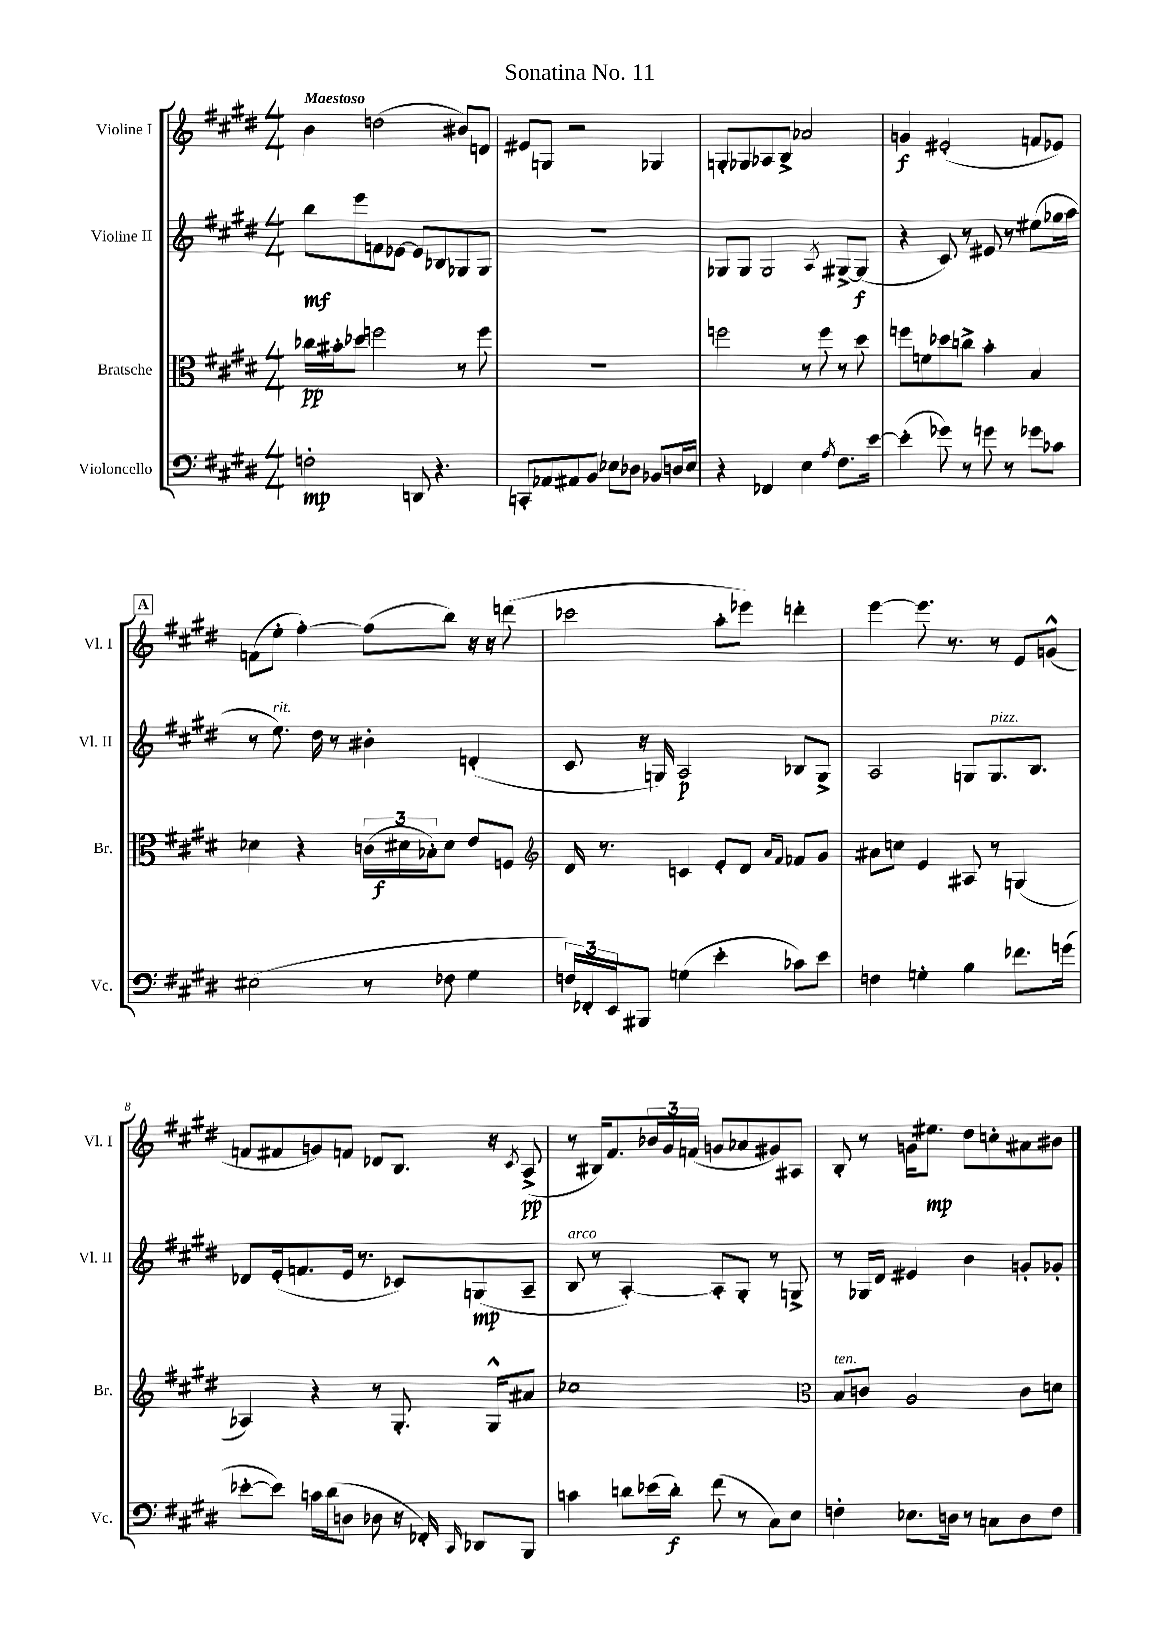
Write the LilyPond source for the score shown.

\header { title = "Sonatina No. 11" }
<<
\new StaffGroup <<
\new Staff = "s0" \with { instrumentName = "Violine I" shortInstrumentName = "Vl. I" } {
    \clef treble \key e \major \numericTimeSignature \time 4/4 \tempo "Maestoso"
    b'4 d''2( bis'8) d'8 |
    eis'8 g8 r2 ges4 |
    g8-. ges8 aes8 b8-> aes'2 |
    g'4\f eis'2-.( f'8 ees'8) |
    \mark \markup { \box "A" } f'8( e''8-. fis''4~-.) fis''8( b''8) r16 r16 d'''8( |
    ces'''2 a''8-. ees'''8) d'''4-. |
    e'''4~ e'''8. r8. r8 e'8 g'8-^( |
    f'8 fis'8 g'8) f'8 des'8 b8. r16 \acciaccatura { cis'8 } a8->\pp( |
    r8 bis16) fis'8. \tuplet 3/2 { bes'16 gis'16 f'16( } g'8 aes'8 gis'8) ais8 |
    b8-. r8 g'16 eis''8.\mp dis''8 c''8-. ais'8 bis'8 \bar "|." |
}
\new Staff = "s1" \with { instrumentName = "Violine II" shortInstrumentName = "Vl. II" } {
    \clef treble \key e \major \numericTimeSignature \time 4/4
    b''8\mf e'''8 f'8 ees'8~ ees'8 bes8 ges8 ges8 |
    R1 |
    ges8 ges8 ges2 \acciaccatura { a8 } gis8~-> gis8\f( |
    r4 cis'8) r8 eis'8 r8 eis''8( ges''16 a''16 |
    \mark \markup { \box "A" } r8 e''8.^\markup { \italic "rit." }) dis''16 r8 bis'4-. d'4-.( |
    cis'8 r16 g16) a2\p bes8 g8-> |
    a2 g8 g8.^\markup { \italic "pizz." } b8. |
    des'8 e'16-.( f'8. e'16 r8. ces'8) g8\mp( a8-- |
    b8^\markup { \italic "arco" } r8 a4~-.) a8-. gis8-. r8 g8-> |
    r8 ges16 dis'16 eis'4 b'4 g'8-. ges'8-. \bar "|." |
}
\new Staff = "s2" \with { instrumentName = "Bratsche" shortInstrumentName = "Br." } {
    \clef alto \key e \major \numericTimeSignature \time 4/4
    ces''16\pp bis'16-. des''8 f''2 r8 f''8 |
    R1 |
    f''2 r8 f''8 r8 dis''8 |
    f''8 f'8 des''8 c''8-> b'4-. b4 |
    \mark \markup { \box "A" } des'4 r4 \tuplet 3/2 { c'16( dis'16\f bes16-.) } dis'8 e'8 f8 |
    \clef treble dis'16 r8. c'4 e'8-. dis'8 \grace { a'16 fis'16 } fes'8 gis'8 |
    ais'8 c''8 e'4 ais8 r8 g4( |
    aes4) r4 r8 gis8.-. gis16-^ ais'8 |
    ces''1 |
    \clef alto b8^\markup { \italic "ten." } c'8 a2 c'8 d'8 \bar "|." |
}
\new Staff = "s3" \with { instrumentName = "Violoncello" shortInstrumentName = "Vc." } {
    \clef bass \key e \major \numericTimeSignature \time 4/4
    f2-.\mp d,8 r4. |
    c,8-. aes,8 ais,8 b,8 ees8 des8 bes,8 d16 ees16 |
    r4 fes,4 e4 \acciaccatura { a8 } fis8. e'16~ |
    e'4-.( ges'8) r8 g'8 r8 ges'8 ces'8 |
    \mark \markup { \box "A" } eis2( r8 fes8 gis4 |
    \tuplet 3/2 { f16) fes,16-. e,16 } bis,,8 g4( e'4-. ces'8) e'8 |
    f4 g4-. b4 fes'8. g'16( |
    ees'8~-. ees'8) c'16 dis'16( d8 des8 r16 fes,16-.) \grace { cis,16 } des,8 b,,8 |
    c'4 d'8 ees'16( d'16-.\f) fis'8( r8 cis8) e8 |
    f4-. ees8. d16 r8 c8 d8 f8 \bar "|." |
}
>>
>>
